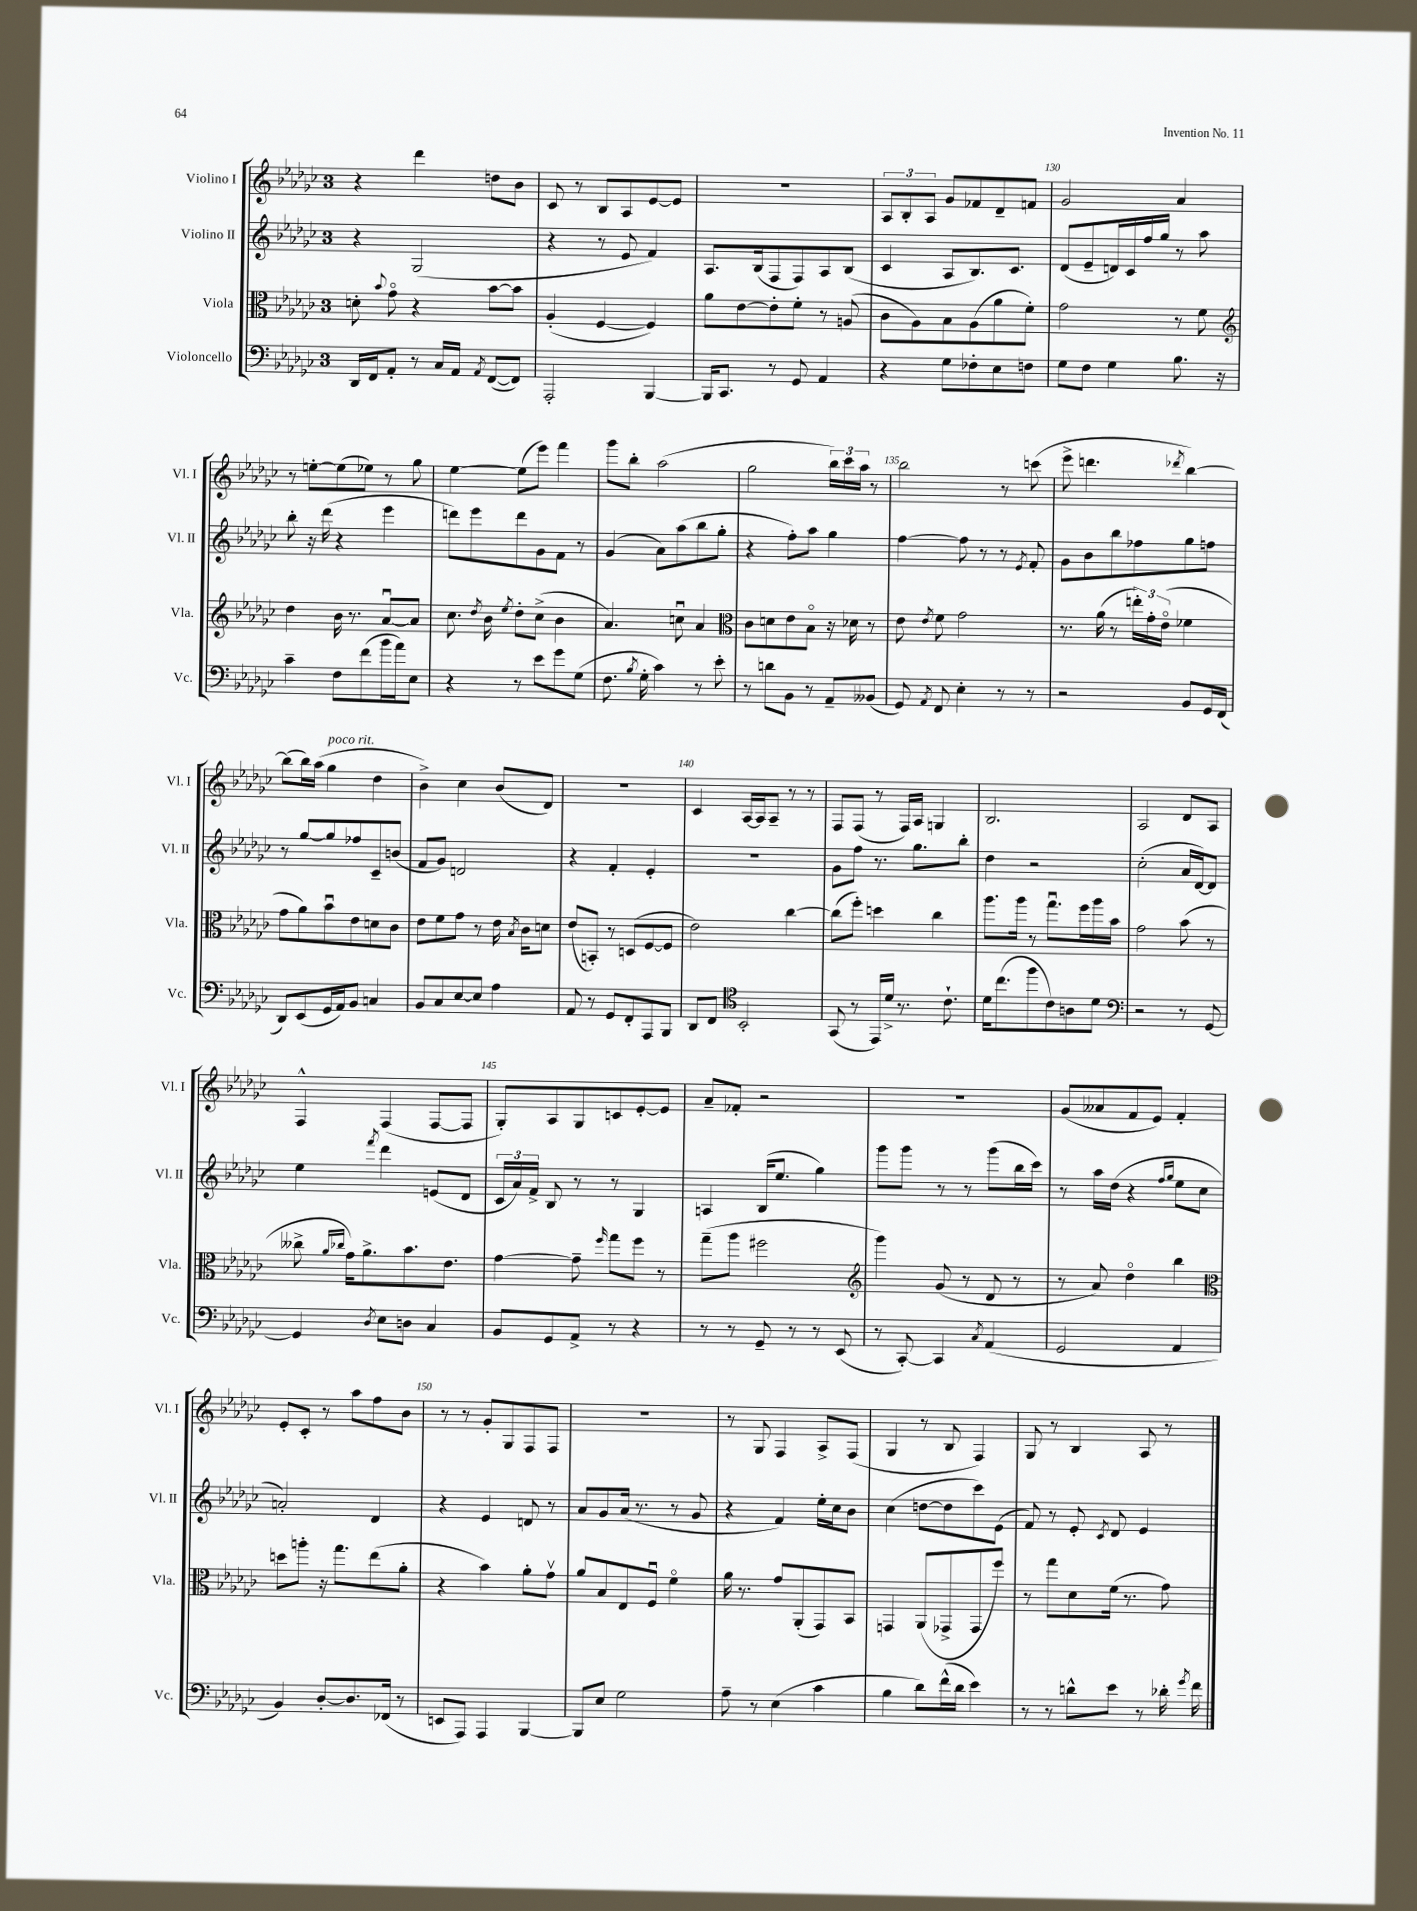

**kern	**kern	**kern	**kern
*staff4	*staff3	*staff2	*staff1
*clefF4	*clefC3	*clefG2	*clefG2
*k[b-e-a-d-g-c-]	*k[b-e-a-d-g-c-]	*k[b-e-a-d-g-c-]	*k[b-e-a-d-g-c-]
*M3/4	*M3/4	*M3/4	*M3/4
16DD-/LL	8d'\	4r	4r
16FF/J	.	.	.
.	8qqb-/	.	.
8AA-'/J	8g-o\	.	.
8r	4r	(2G-/	4ddd-\
16C-/LL	.	.	.
16AA-/JJ	.	.	.
8qAA-/	.	.	.
([8FF/L	[8b-\L	.	8dd\L
8FF/]J)	8b-\]J	.	8b-\J
=	=	=	=
2AAA-'/	(4A-'/	4r	8c-/
.	.	.	8r
.	[4F/	8r	8B-/L
.	.	8e-/	8A-/
[4BBB-/	4F/])	4f/)	[8e-/
.	.	.	8e-/]J
=	=	=	=
16BBB-/]LK	8a-\L	8.A-/L	2.r
8.CC-/J	.	.	.
.	[8e-\	.	.
.	.	(16B-/k	.
8r	8e-'\]	8F/	.
8GG-/	8f'\J	8F/)	.
4AA-/	8r	8A-/	.
.	(8A/	(8B-/J	.
=	=	=	=
4r	8c-\L	4c-/	12A-/L
.	.	.	12B-'/
.	8A-\)	.	.
.	.	.	12A-/J
8G-\L	8B-\	8A-/L	8g-/L
8F-'\	(8A-\	8.B-/)	8f-/
8E-\	8a-\	.	8d-~/
.	.	8.c-/J	.
8F\J	8f'\J)	.	8f/J
=	=	=	=
8G-\L	2g-\	(8d-/L	2g-/
8F\J	.	8e-~/	.
4G-\	.	16d/L)	.
.	.	16c-/	.
.	.	16ff/	.
.	.	16gg-/JJ	.
8.B-\	8r	8r	4a-/
.	8f\	8aa-\	.
16r	.	.	.
=	=	=	=
*	*clefG2	*	*
4c-~\	4dd-\	8bb-'\	8r
.	.	16r	[8ee'\L
.	.	(16ddd-\	.
8F\L	16b-\	4r	(8ee\]
.	8.r	.	.
(8f\	.	.	8ee-\J)
16b-\L	[8a-u/L	4eee-\	8r
16a-\J)	.	.	.
8E-\J	8a-/]J	.	8gg-\
=	=	=	=
4r	8.cc-\	8ddd\L)	[4ee-\
.	.	8eee-\	.
.	8qdd-/	.	.
.	16b-\	.	.
.	8qee-/	.	.
8r	8dd-'\L	8ddd\	(8ee-\]L
8e-\L	(8cc-^\J	8g-\	8eee-\J)
8g-\	4b-\	8f\J	4fff\
(8G-\J	.	8r	.
=	=	=	=
8.F\	4.a-/)	(4g-/	8ggg-\L
.	.	.	8bb-'\J
8qB-/	.	.	.
16G-'\	.	.	.
4c-\)	.	8a-\L)	(2aa-\
.	8ccu\	(8aa-\	.
8r	4a-/	8bb-\	.
8e-'\	.	8gg-'\J	.
=	=	=	=
*	*clefC3	*	*
8r	8c-\L	4r	2gg-\
8d\L	8d\	.	.
8BB-\J	8e-\	8ff'\L)	.
8r	8B-o\J	8aa-\J	.
8AA-~/L	16r	4gg-\	24bb-\LL)
.	.	.	24ccc-\
.	16d-\	.	.
.	.	.	24aa-\JJ
(8BB--/J	8r	.	8r
=	=	=	=
8GG-/)	8e-\	[4ff\	2bb-\
8qAA-/	8qe-/	.	.
8FF/	8f\	.	.
4E-'\	2g-\	8ff\]	.
.	.	8r	.
8r	.	8r	8r
.	.	8qe-/	.
8r	.	8f'/	(8ccc\
=	=	=	=
2r	8.r	8g-\L	8eee-^\
.	.	8b-\	4.ddd\
.	(16a-\	.	.
.	8r	8bb-\	.
.	24ee'\LL)	8ff-\	.
.	24g-'\	.	.
.	(24e-o\JJ	.	.
.	.	.	8qddd-/
8BB-/L	4f-\	8gg-\	[4bb-\)
16GG-/L	.	8ff\J	.
(16FF/JJ	.	.	.
=	=	=	=
8DD-/L)	8g-\L	8r	(8bb-\]L
(8EE-/	8a-\)	[8gg-/L	16bb-\L)
.	.	.	(16aa-\JJ
16GG-/L	8b-u\	8gg-/]	4gg-\
16AA-/J)	.	.	.
8BB-/J	8e-\	8ff-/	.
4C/	8d\	8c-~/	4dd-\
.	8c-\J	(8b/J	.
=	=	=	=
8BB-/L	8e-\L	8f/L	4b-^\)
8C-/	8f\	8g-/J)	.
[8E-/	8g-\J	2d/	4cc-\
8E-/]J	8r	.	.
4A-\	16e-\	.	(8b-/L
.	8qB-/	.	.
.	16c-\LK	.	.
.	8d\J	.	8d-/J)
=	=	=	=
8AA-/	(8e-/L	4r	2.r
8r	8BB'/J)	.	.
8GG-/L	8r	4f'/	.
8FF'/	(8D/L	.	.
8AAA-/	[8F/	4e-'/	.
8BBB-/J	8F/]J	.	.
=	=	=	=
8DD-/L	2e-\)	2.r	4c-/
8FF/J	.	.	.
*clefC4	*	*	*
2BB-'/	.	.	[16A-/LL
.	.	.	16A-/]J
.	.	.	8A-~/J
.	[4cc-\	.	8r
.	.	.	8r
=	=	=	=
(8GG-/	(8cc-\]L	8g-\L	8F/L
8r	8ff'\J)	8ff\J	(8F/J
16EE-/LL)	4dd\	8.r	8r
16d-^/JJ	.	.	.
8.r	.	.	16F/LL)
.	.	8.gg-\L	16A-/JJ
.	4cc-\	.	4G/
8.c-`\	.	.	.
.	.	8bb-'\J	.
=	=	=	=
16d-\LK	8.aa-\L	4dd-\	2.B-/
(8.cc-\	.	.	.
.	16aa-\Jk	.	.
8ff\	8r	2r	.
8c-\)	8.gg-u\L	.	.
8A\	.	.	.
.	16ff\L	.	.
8d-\J	16aa-\	.	.
.	16b-\JJ	.	.
=	=	=	=
*clefF4	*	*	*
2r	2g-\	(2cc-'\	2A-/
8r	(8b-\	16a-/LL	8d-/L
.	.	[16d-/J)	.
[8GG-/	8r	8d-/]J	8A-/J
=	=	=	=
4GG-/]	8cc--^\	4ee-\	4F^^/
.	16qqa-/LL	.	.
.	16qqcc-/JJ	.	.
.	16g-\LK)	.	.
.	8.a-^\	.	.
8qD-/	.	8qfff/	.
8E-\L	.	4ddd-\	(4F/
8D\J	8.b-\	.	.
4C-/	.	(8e/L	[8F/L
.	8.e-\J	.	.
.	.	8d-/J	8F/]J
=	=	=	=
8BB-/L	[4g-\	24c-/LL	8G-'/L)
.	.	24a-/)	.
.	.	24f^/JJ	.
8GG-/	.	8B-/	8A-/
8AA-^/J	8g-~\]	8r	8G-/
.	16qqff/	.	.
8r	8gg-\L	8r	8c/
4r	8ff\J	4G-/	[8e-'/
.	8r	.	8e-/]J
=	=	=	=
8r	(8gg-~\L	4A/	8a-~/L
8r	8aa-\J	.	8f-'/J
8GG-~/	2ff#\	(16B-/LK	2r
.	.	8.ee-/J	.
8r	.	.	.
8r	.	4gg-\)	.
(8EE-/	.	.	.
=	=	=	=
*	*clefG2	*	*
8r	4ggg-\)	8ggg-\L	2.r
[8CC-'/)	.	8ggg-\J	.
4CC-/]	(8g-/	8r	.
.	8r	8r	.
8qC-/	.	.	.
(4AA-/	8d-/	(8ggg-\L	.
.	8r	16bb-\L	.
.	.	16ccc-\JJ)	.
=	=	=	=
2GG-/	8r	8r	(8g-/L
.	8a-/)	16aa-\LL	8a--/
.	.	(16dd-\JJ	.
.	4dd-o\	4r	8f/
.	.	.	8e-/J)
.	.	16qqff/LL	.
.	.	16qqgg-/JJ	.
4AA-/	4bb-\	8ee-\L	4f'/
.	.	8cc-\J	.
=	=	=	=
*	*clefC3	*	*
4BB-/)	8dd\L	2a'/)	8e-'/L
.	8aa'\J	.	8c-'/J
[8D-'/L	16r	.	8r
.	8.gg-\L	.	.
8.D-/]	.	.	8aa-\L
.	(8ee-\	4d-/	8ff\
(16FF-/Jk	.	.	.
8r	8a-'\J	.	8b-\J
=	=	=	=
8EE/L	4r	4r	8r
8AAA-/J)	.	.	8r
4AAA-/	4b-\)	4e-/	8g-'/L
.	.	.	8G-/
[4BBB-/	8a-'\L	8d/	8F/
.	8g-v\J	8r	8F/J
=	=	=	=
8BBB-/]L	8a-/L	8a-/L	2.r
8E-/J	8B-/	8g-/	.
2G-\	8E-/	(16a-/Jk	.
.	.	8.r	.
.	8Fu/J	.	.
.	4fo\	8r	.
.	.	8g-/	.
=	=	=	=
8A-~\	16a-\	4r	8r
.	8.r	.	.
8r	.	.	8G-/
(4E-\	8g-/L	4f/)	4F/
.	(8AA-'/	.	.
4c-\	8GG-/)	16ee-'\LL	8A-^/L
.	.	16cc-\J	.
.	8BB-/J	8b-\J	(8F/J
=	=	=	=
4B-\	4GG/	(4cc-\	4G-/
8d-\L)	(8AA-/L	[8dd\L	8r
(16f^^\L	8GG-^/	8dd\]	8B-/
16d-\JJ	.	.	.
4e-\)	8GG-/	8ccc-\)	4F/)
.	8ff/J)	(8e-\J	.
=	=	=	=
8r	8r	8f/)	8G-/
8r	8gg-\L	8r	8r
8d^^\L	8d-\	8e-'/	4B-/
.	.	8qc-/	.
8e-\J	(16f\Jk	8d-/	.
.	8.r	.	.
8r	.	4e-/	8A-/
16d-'\	8g-\)	.	8r
8qg-/	.	.	.
16f\	.	.	.
==	==	==	==
*-	*-	*-	*-
